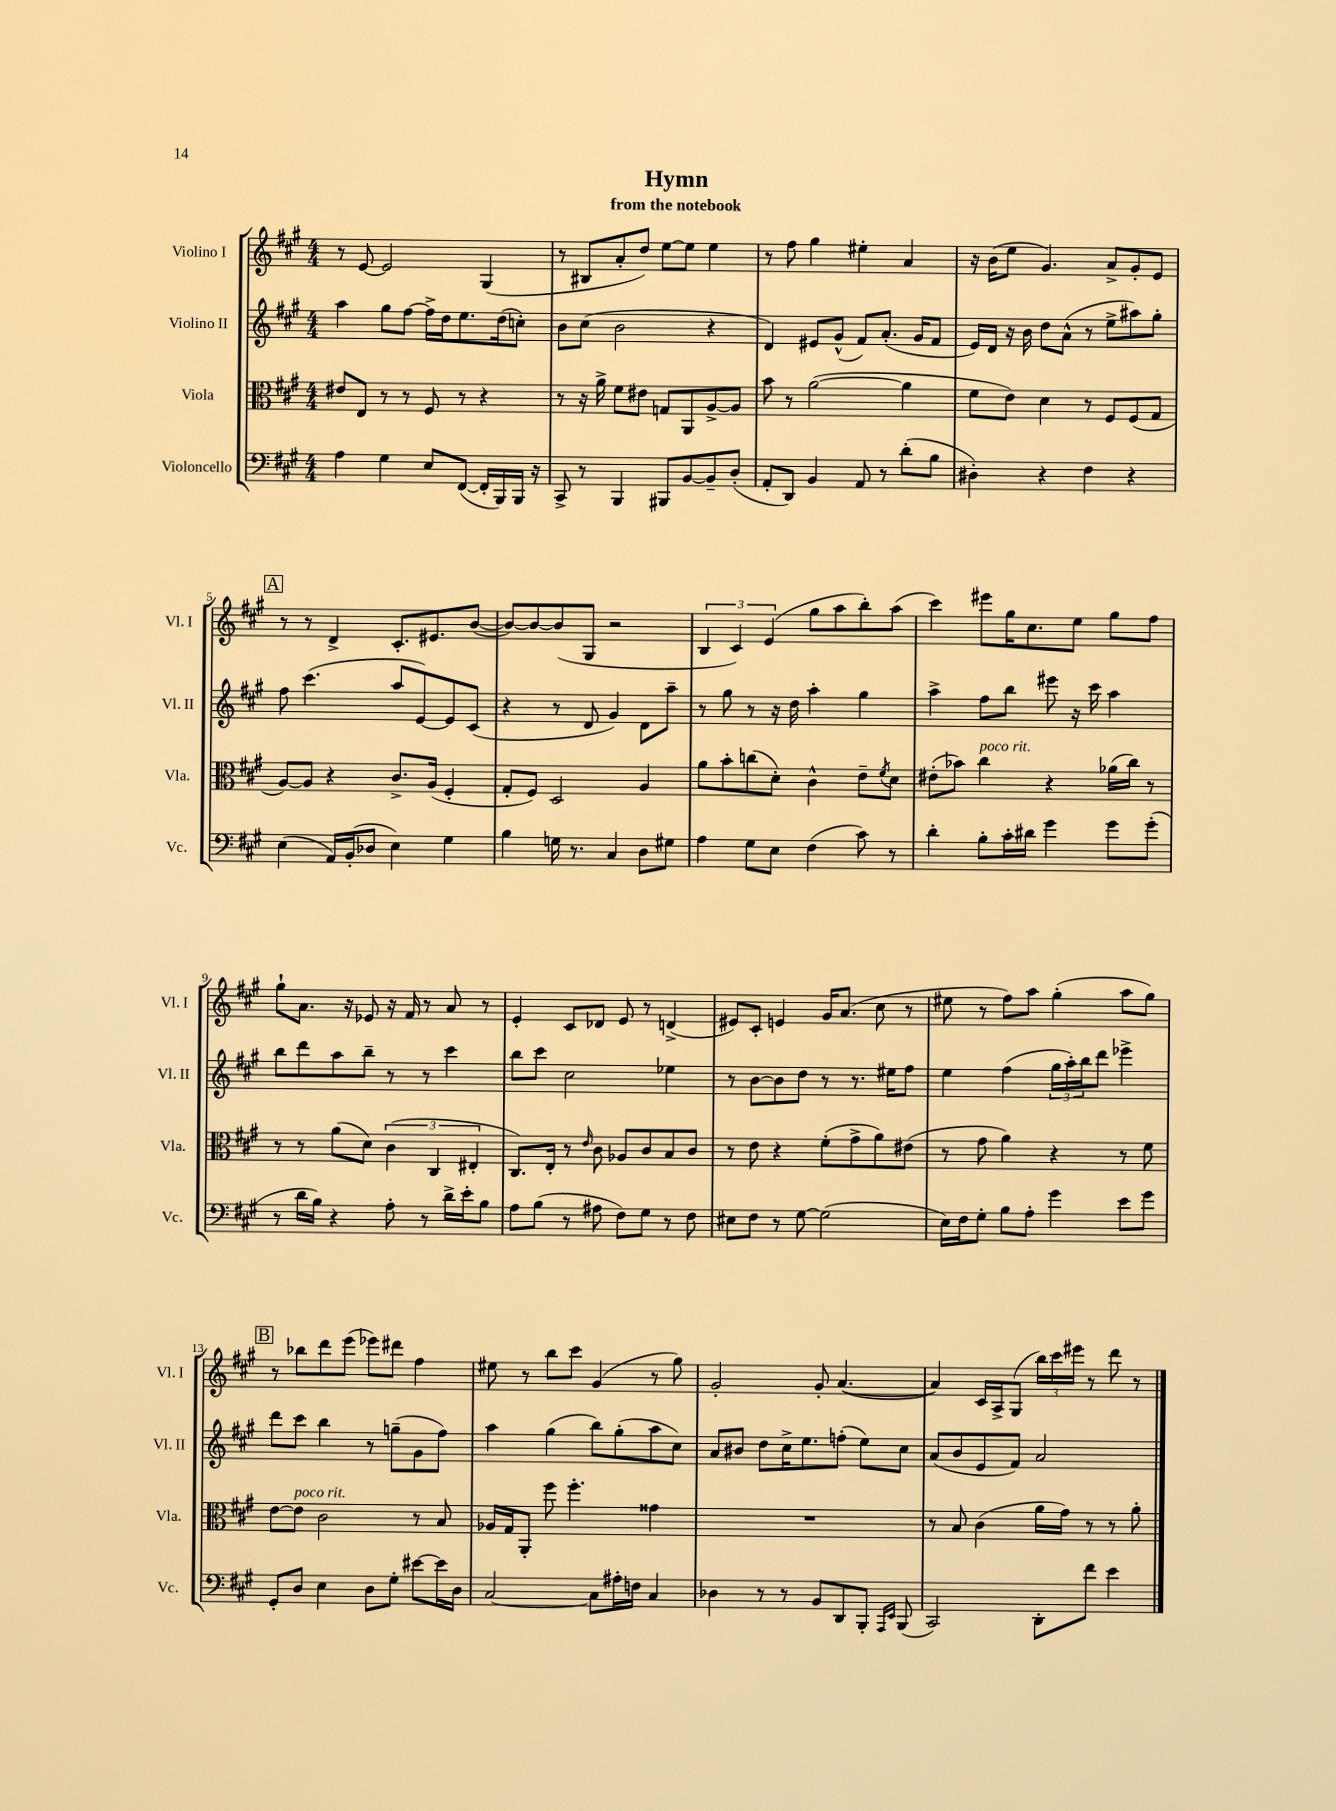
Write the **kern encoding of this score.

**kern	**kern	**kern	**kern
*staff4	*staff3	*staff2	*staff1
*clefF4	*clefC3	*clefG2	*clefG2
*k[f#c#g#]	*k[f#c#g#]	*k[f#c#g#]	*k[f#c#g#]
*M4/4	*M4/4	*M4/4	*M4/4
4A	8e#	4aa	8r
.	8E	.	[8e
4G#	8r	8gg#	2e]
.	8r	[8ff#	.
8E	8F#	16ff#^]	.
.	.	16dd	.
([8FF#	8r	8.ee	.
16FF#']	4r	.	(4G#
16BBB)	.	(16dd	.
16BBB	.	8cc')	.
16r	.	.	.
=	=	=	=
8CC#^	8r	8b	8r
8r	16r	(8cc#	8B#
.	16a^	.	.
4BBB	8f#	2b	8a'
.	8e#	.	8dd)
8BBB#	8G	.	[8ee
[8BB	8AA	.	8ee]
8BB~]	[8A^	4r	4ee
(8D'	8A]	.	.
=	=	=	=
8AA'	8b	4d)	8r
8DD)	8r	.	8ff#
4BB	([2a	8e#	4gg#
.	.	(8g#^^	.
8AA	.	8f#)	4ee#'
8r	.	(8.a'	.
(8d'	4a]	.	4a
.	.	16g#	.
8B	.	8f#	.
=	=	=	=
4D#')	8f#	16e)	16r
.	.	16d	(16b
.	8e)	16r	8ee
.	.	16b	.
4r	4d	8dd	4.g#)
.	.	(8a^^	.
4F#	8r	8r	.
.	8F#	8ee^	8a^
4r	(8F#	8aa#)	8g#'
.	8G#	8gg#'	8e
=	=	=	=
(4E	[8A)	8ff#	8r
.	8A]	(4.ccc#	8r
16AA)	4r	.	4d^
(16BB'	.	.	.
8D-	.	.	.
4E)	8.c#^	8aa	8.c#'
.	.	[8e)	.
.	(16A	.	8.e#
4G#	4F#'	8e]	.
.	.	(8c#	([8b
=	=	=	=
4B	8G#'	4r	8b_)
.	8F#)	.	8b_
16G	2D	8r	(8b]
8.r	.	.	.
.	.	8d	8G#
4C#	.	4g#)	2r
8D	4A	8d	.
8G#	.	8aa~	.
=	=	=	=
4A	8a	8r	6B
.	8b'	8gg#	.
.	.	.	6c#)
8G#	(8cc	8r	.
.	.	.	(6e
8E	8d')	16r	.
.	.	16dd	.
(4F#	4c#^^	4aa'	8gg#
.	.	.	8aa
8c#)	8e~	4gg#	8bb')
.	8qf#	.	.
8r	8d	.	(8aa
=	=	=	=
4d'	(8e#'	4aa^	4ccc#)
.	8b-)	.	.
8B'	4cc#	8ff#	8eee#
16c#'	.	8bb	16gg#
16d#	.	.	8.cc#
4g#	4r	8eee#	.
.	.	16r	8ee
.	.	16ccc#	.
8g#	(16a-	4aa	8gg#
.	16cc#)	.	.
(8g#'	8r	.	8ff#
=	=	=	=
8r	8r	8bb	8gg#`
16d	8r	8ddd	8.a
16B)	.	.	.
4r	(8a	8aa	.
.	.	.	16r
.	8d)	8bb~	8e-
8A'	(6c#	8r	16r
.	.	.	16f#
8r	.	8r	8r
.	6C#	.	.
16d^	.	4ccc#	8a
16e'	.	.	.
.	6E#'	.	.
8B	.	.	8r
=	=	=	=
8A	8.C#)	8bb	4e'
(8B	.	8ccc#	.
.	16E'	.	.
8r	8r	2cc#	8c#
.	16qqe	.	.
8A#	8c#	.	8d-
8F#)	8A-	.	8e
8G#	8c#	.	8r
8r	8B	4ee-	(4d^
8F#	8c#	.	.
=	=	=	=
8E#	8r	8r	8e#)
8F#	8e	[8b	8c#'
8r	4r	8b]	4e
[8G#	.	8dd	.
(2G#]	(8f#'	8r	16g#
.	.	.	(8.a
.	8g#^	8.r	.
.	8a)	.	8cc#
.	.	16ee#	.
.	(8e#	8ff#	8r
=	=	=	=
16E)	8r	4ee	8ee#
16F#	.	.	.
8G#'	8g#	.	8r
8B	4a)	(4ff#	8ff#)
8A'	.	.	8aa
4g#	4r	24gg#	(4gg#'
.	.	24aa')	.
.	.	24bb	.
.	.	8ddd	.
8e	8r	4eee-^	8aa
8g#	8f#	.	8gg#)
=	=	=	=
8GG#'	[8e	8ddd	8r
8D	8e]	8ccc#	8bb-
4E	2c#	4bb	8ddd
.	.	.	(8eee
8D	.	8r	8eee-)
8G#'	.	(8gg~	8ddd#
[8e#	8r	8g#	4ff#
16e#]	8B	8ff#)	.
16D	.	.	.
=	=	=	=
[2C#	16A-	4aa	8ee#
.	16G#	.	.
.	8AA'	.	8r
.	8ff#	(4gg#	8bb
.	4.ff#'	.	8ccc#
8C#]	.	8bb)	(4g#
16A#'	.	(8gg#'	.
16F	.	.	.
4C#	4g##	8aa	8r
.	.	8cc#)	8gg#)
=	=	=	=
4D-	1r	8a	2g#'
.	.	8b#	.
8r	.	8dd	.
8r	.	16cc#^	.
.	.	8.ee	.
8BB	.	.	8g#'
8DD	.	(8ff'	([4.a
8BBB'	.	8ee)	.
16qqAAA	.	.	.
16qqEE	.	.	.
(8BBB	.	8cc#	.
=	=	=	=
2CC#)	8r	(8a	4a])
.	8B	8b	.
.	(4c#	8e	16c#
.	.	.	16A^
.	.	8f#)	(8G#
8DD'	16a	2a	24bb)
.	.	.	24ccc#
.	16g#)	.	.
.	.	.	24eee#
8f#	8r	.	8r
4e	8r	.	8ddd
.	8a'	.	8r
==	==	==	==
*-	*-	*-	*-
